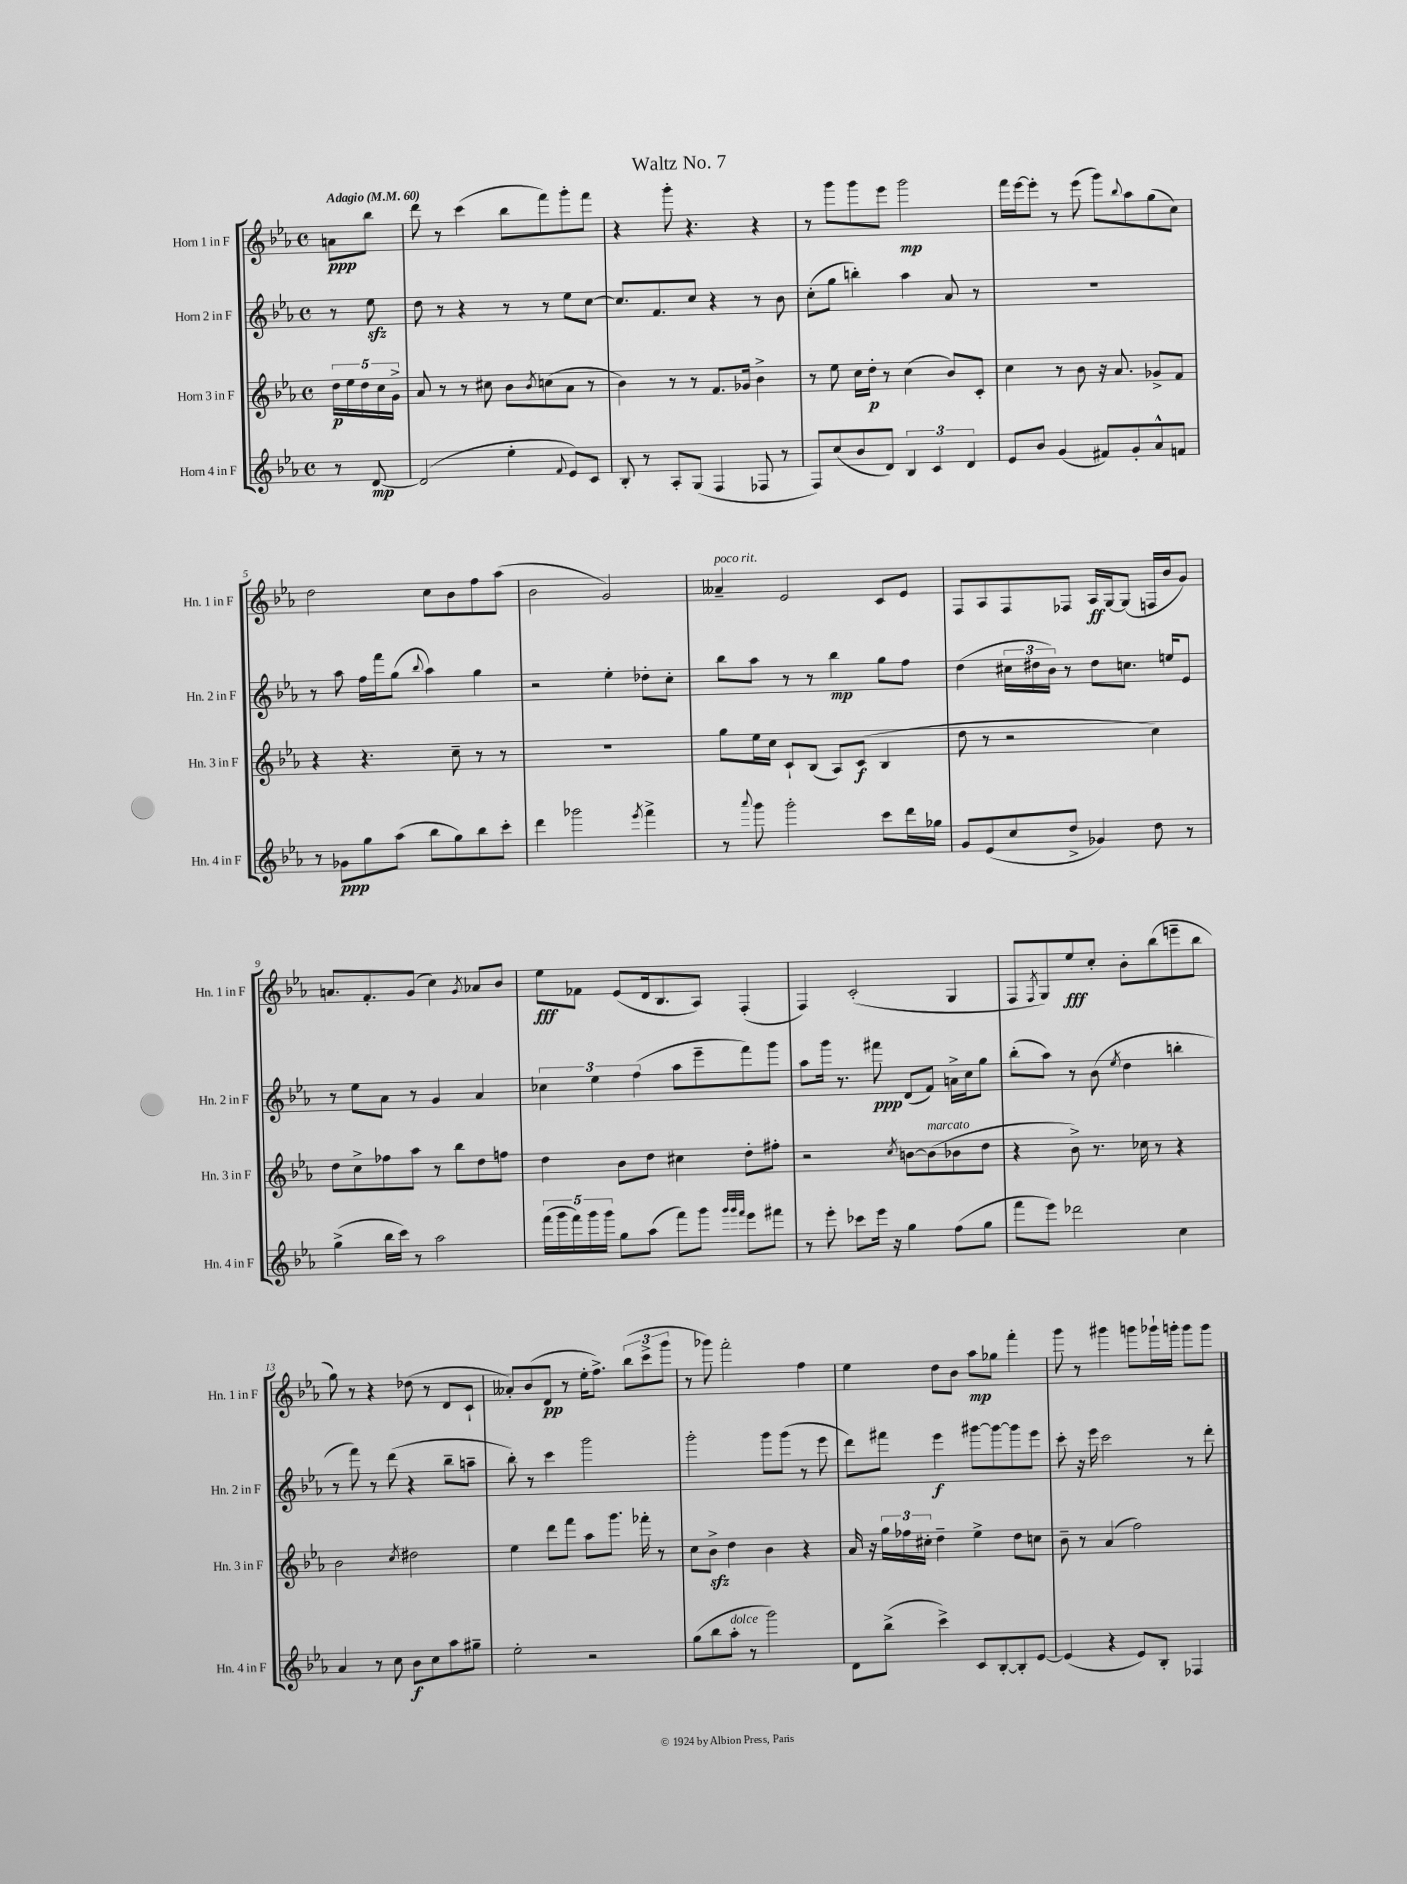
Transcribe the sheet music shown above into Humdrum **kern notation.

**kern	**kern	**kern	**kern
*staff4	*staff3	*staff2	*staff1
*clefG2	*clefG2	*clefG2	*clefG2
*k[b-e-a-]	*k[b-e-a-]	*k[b-e-a-]	*k[b-e-a-]
*M4/4	*M4/4	*M4/4	*M4/4
*met(c)	*met(c)	*met(c)	*met(c)
*MM60	*MM60	*MM60	*MM60
8r	20dd\LL	8r	8a\L
.	20ee-\	.	.
.	20dd\	.	.
[8d/	.	8ee-\	8bb-\J
.	20cc\	.	.
.	20g^\JJ	.	.
=	=	=	=
(2d/]	8a-/	8dd\	8ddd\
.	8r	8r	8r
.	8r	4r	(4ccc\
.	8cc#\	.	.
4ee-'\	8b-\L	8r	8bb-\L
.	8qb-/	.	.
.	(8cc\	8r	8fff\)
8qqf/	.	.	.
8e-/L)	8a-\J	8ee-\L	8ggg'\
8c/J	8r	[8cc\J	8fff\J
=	=	=	=
8B-'/	4b-\)	8.cc/]L	4r
8r	.	.	.
.	.	8.f/	.
8A-'/L	8r	.	8ggg'\
(8G/J	8r	8cc/J	4.r
4F/	8.f/L	4r	.
.	16g-/Jk	.	.
8F-/	4b-^\	8r	4r
8r	.	8b-\	.
=	=	=	=
8F/L)	8r	(8cc'\L	8r
(8cc/	8ee-\	8gg\J	8ggg\L
8b-/	16cc\LL	4bb'\)	8ggg\
.	16dd'\JJ	.	.
8d/J)	8r	.	8eee-\J
6B-/	(4cc\	4aa-\	2ggg\
6c/	.	.	.
.	8b-/L)	8a-/	.
6d/	.	.	.
.	8c'/J	8r	.
=	=	=	=
8e-/L	4cc\	1r	16fff\LL
.	.	.	[16eee-\J
8b-/J	.	.	8eee-'\]J
(4g/	8r	.	8r
.	8b-\	.	(8eee-\
8f#/L)	16r	.	8ggg\L)
.	8.a-/	.	.
.	.	.	8qqbb-/
8g'/	.	.	8aa-\
8a-^^/	8g-^/L	.	(8gg\
8f/J	8f/J	.	8cc\J)
=	=	=	=
8r	4r	8r	2dd\
8g-\L	.	8aa-\	.
8gg\	4.r	16ff\LL	.
.	.	16fff\J	.
(8aa-\J	.	(8gg\J	.
.	.	8qqbb-/	.
8bb-\L	.	4aa-\)	8cc\L
8gg\)	8cc~\	.	8b-\
8bb-\	8r	4gg\	8ff\
8ccc'\J	8r	.	(8aa-\J
=	=	=	=
4ddd\	1r	2r	2b-\
2ggg-\	.	.	.
.	.	4ee-'\	2g/)
8qeee-/	.	.	.
4fff^\	.	8dd-'\L	.
.	.	8cc'\J	.
=	=	=	=
8r	8gg\L	8bb-\L	4a--~/
8qqaaa-/	.	.	.
8ggg\	16ee-\L	8aa-\J	.
.	16cc\JJ	.	.
2ggg'\	8c`/L	8r	2e-/
.	(8B-/J	8r	.
.	8A-/L)	4bb-\	.
.	(8c/J	.	.
8ccc\L	4B-/	8gg\L	8c/L
16ddd\L	.	8ff\J	8e-/J
16gg-\JJ	.	.	.
=	=	=	=
8g/L	8dd\	(4dd\	8F/L
(8e-/	8r	.	8A-/
8cc/	2r	24cc#\LL	8F/
.	.	24dd#\	.
.	.	24b-\JJ)	.
8dd^/J	.	8r	8F-/J
4g-/)	.	8dd#\L	16A-/LL
.	.	.	[16G/J
.	.	8.cc\J	(8G/]J
8dd\	4cc\)	.	16F/LL
.	.	16ee/LK	16b-/J
8r	.	8e-/J	8g/J)
=	=	=	=
(4gg^\	8dd\L	8r	8.a/L
.	8cc^\	8ee-\L	.
.	.	.	8.f'/
16bb-\LL	8ff-\	8a-\J	.
16ccc\JJ)	.	.	.
8r	8aa-\J	8r	(8g/J
2aa-\	8r	4g/	4cc\)
.	8bb-\L	.	.
.	.	.	8qg/
.	8dd\	4a-/	8a-/L
.	8ff\J	.	8b-/J
=	=	=	=
(20fff\LL	4dd\	6cc-\	8ee-\L
20ggg\	.	.	.
20fff\)	.	.	.
.	.	.	8f-\J
20ggg\	.	.	.
.	.	6ee-\	.
20ggg\JJ	.	.	.
8gg\L	8b-\L	.	(8e-/L
.	.	(6ff\	.
(8aa-\J	8dd\J	.	16d/k
.	.	.	8.B-/
8fff\L)	4cc#\	8aa-\L	.
8ggg\J	.	8eee-~\	8A-/J)
32qqggg/LLL	.	.	.
32qqggg/	.	.	.
32qqfff/JJJ	.	.	.
8eee-\L	8dd'\L	8fff\)	(4F'/
8fff#\J	8ff#'\J	8ggg\J	.
=	=	=	=
8r	2r	8aa-\L	4F/)
8eee-'\	.	16ggg\Jk	.
.	.	8.r	.
8ccc-\L	.	.	(2c'/
16eee-\Jk	.	8fff#\	.
16r	.	.	.
.	8qcc/	.	.
4gg\	[8b\L	(8d/L	.
.	(8b\]	8f/J)	.
(8ff\L	8b-\	16a^\LL	4G/
.	.	16cc\J	.
8gg\J	8dd\J	8gg\J	.
=	=	=	=
8fff\L	4r	(8bb-'\L	8F/L
.	.	.	8qF/
8eee-\J)	.	8aa-\J)	8G/)
2ddd-\	8b-^\)	8r	8ee-/
.	8.r	(8b-\	8cc'/J
.	.	8qee-/	.
.	.	4dd\	8b-'\L
.	16cc-\	.	.
.	8r	.	(8bb-\
4cc\	4r	4bb'\	8eee~\
.	.	.	8bb-\J
=	=	=	=
4a-/	2b-\	8r	8gg\)
.	.	8fff\)	8r
8r	.	8r	4r
8cc\	.	(8ddd\	.
.	8qcc/	.	.
8b-\L	2dd#\	4r	(8dd-\
8cc\	.	.	8r
8aa-\	.	8bb-~\L	8d/L
8gg#~\J	.	8aa~\J	8c`/J
=	=	=	=
2ee-'\	4ee-\	8bb-'\)	8a--'/L)
.	.	8r	(8b-/
.	8ddd\L	4ccc\	8d/J
.	8fff\J	.	8r
2r	8aa-\L	2ggg\	16ee-'\LK
.	.	.	8.ff^\J)
.	8.ggg\J	.	.
.	.	.	(12bb-\L
.	16fff-'\	.	.
.	.	.	12ccc^\
.	8r	.	.
.	.	.	12ggg\J
=	=	=	=
(8gg\L	8cc\L	2ggg'\	8r
8bb-\	8b-^\J	.	8ggg-\)
8aa-'\J	4dd\	.	2fff'\
8r	.	.	.
2ggg\)	4b-\	8ggg\L	.
.	.	(8ggg\J	.
.	4r	8r	4ff\
.	.	8eee-\	.
=	=	=	=
8d\L	16a-/	8ddd\L)	4ee-\
.	16r	.	.
(8bb-^\J	24gg\LL	8fff#\J	.
.	24ff-\	.	.
.	24cc#'\JJ	.	.
4ccc^\)	4dd~\	4eee-\	8dd\L
.	.	.	8b-\J
8c/L	4ee-^\	[8ggg#\L	8aa-\L
[8B-'/	.	8ggg#\_	8gg-\J
8B-'/]	8dd\L	8ggg#\]	4fff'\
[8e-/J	8cc\J	8eee-\J	.
=	=	=	=
(4e-/]	8b-~\	8ccc'\	8ggg\
.	8r	16r	8r
.	.	16eee-\	.
4r	(4a-/	2ccc\	4ggg#\
8e-/L)	2ff\)	.	8ggg\L
8B-'/J	.	.	16ggg-`\L
.	.	.	16ggg'\JJ
4F-/	.	8r	8ggg\L
.	.	8ddd'\	8ggg\J
==	==	==	==
*-	*-	*-	*-
